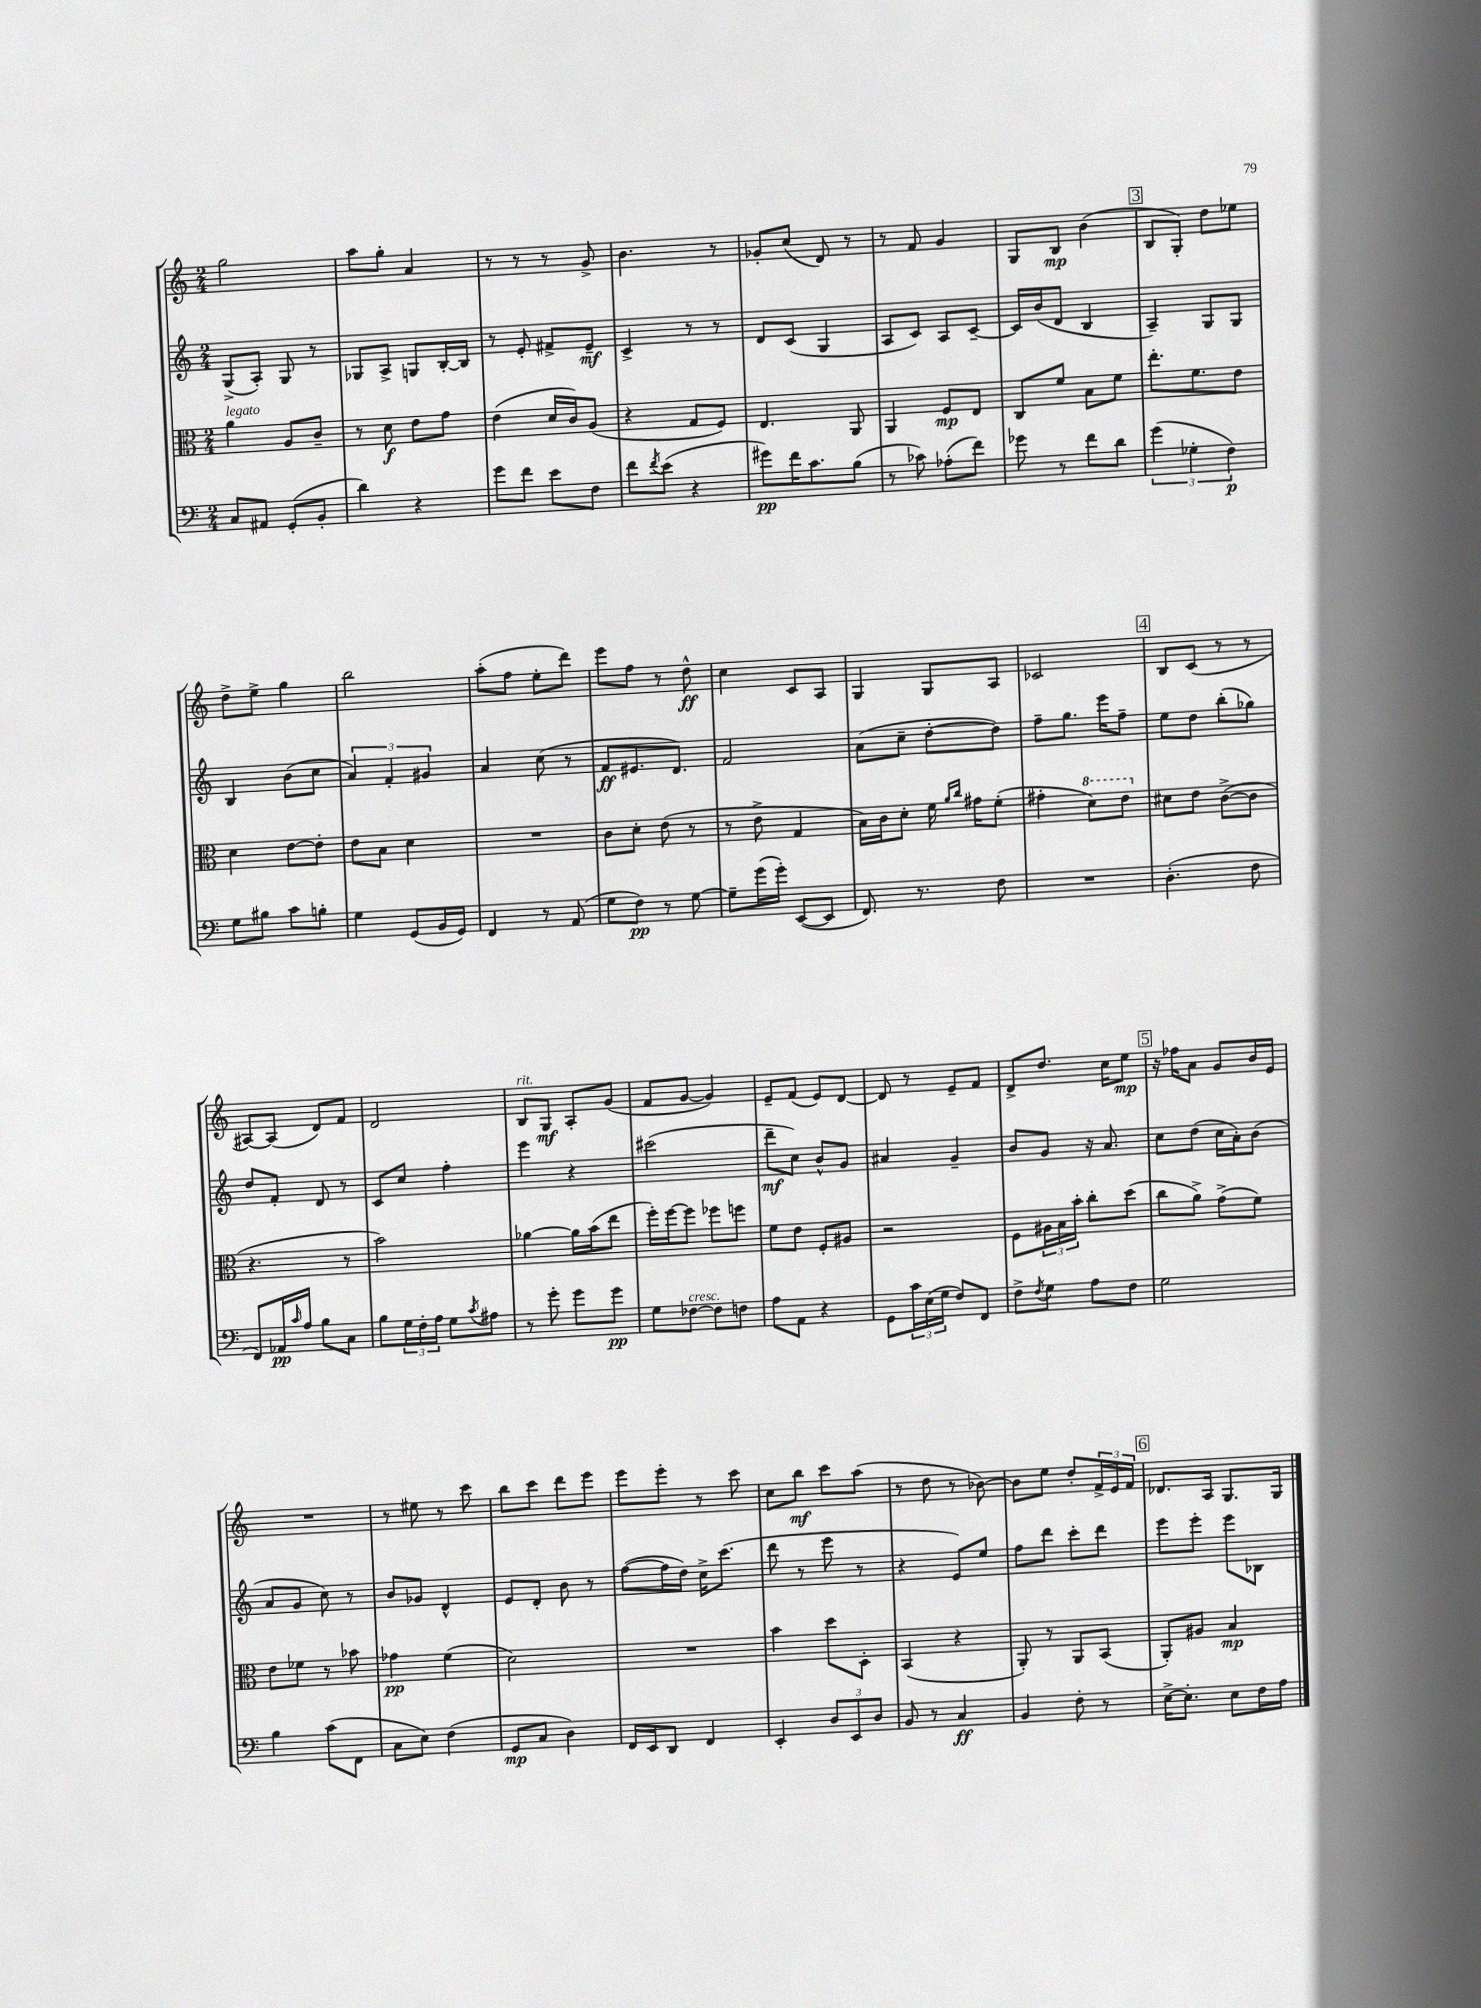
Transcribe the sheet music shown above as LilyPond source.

<<
\new StaffGroup <<
\new Staff = "s0" {
    \clef treble \key c \major \numericTimeSignature \time 2/4
    g''2 |
    a''8 g''8-. a'4 |
    r8 r8 r8 g'8-> |
    b'4. r8 |
    ges'8-. c''8( d'8) r8 |
    r8 f'8 g'4 |
    g8 b8\mp b'4( |
    \mark \markup { \box "3" } b8 g8-.) d''8 ees''8 |
    d''8-> e''8-> g''4 |
    b''2 |
    a''8-.( f''8 e''8-. d'''8) |
    e'''8 f''8 r8 d''8-^\ff |
    c''4 c'8 a8 |
    g4 g8 a8 |
    ces'2 |
    \mark \markup { \box "4" } b8 c'8( r8 r8 |
    ais8~) ais8( d'8) f'8 |
    d'2 |
    b8^\markup { \italic "rit." } g8\mf a8-. g'8( |
    f'8 g'8~ g'4) |
    e'8-- f'8( e'8) d'8~ |
    d'8 r8 e'8-- f'8 |
    d'8-> d''8. c''16 e''8\mp |
    \mark \markup { \box "5" } r16 fes''16 a'8 g'8 b'16 e'16 |
    R2 |
    r8 eis''8 r8 c'''8 |
    b''8 c'''8 d'''8 e'''8 |
    e'''8 e'''8-. r8 c'''8 |
    c''8 b''8\mf c'''8 a''8( |
    r8 d''8 r8 bes'8~) |
    bes'8 e''8 d''8-. \tuplet 3/2 { f'16-> e'16 f'16 } |
    \mark \markup { \box "6" } des'8. a16 g8. g16 \bar "|." |
}
\new Staff = "s1" {
    \clef treble \key c \major \numericTimeSignature \time 2/4
    g8->( a8-.) g8 r8 |
    ges8 a8-> g8 b16~-. b16 |
    r8 e'8-. fis'8-> e'8--\mf |
    c'4-> r8 r8 |
    d'8 c'8( g4 |
    a8 c'8) a8 c'8~-- |
    c'16 b'16( d'8 b4 |
    \mark \markup { \box "3" } a4--) g8 g8 |
    b4 b'8( c''8 |
    \tuplet 3/2 { a'4) f'4-. gis'4 } |
    a'4 c''8( r8 |
    f'8\ff eis'8. d'8.) |
    f'2 |
    a'8( c''8-- d''8~-. d''8) |
    f''8-- g''8. e'''16 f''8-- |
    \mark \markup { \box "4" } e''8 d''8 b''8-.( ges''8) |
    d''8 f'8-. d'8 r8 |
    c'8 c''8 f''4-. |
    e'''4 r4 |
    cis'''2( |
    d'''8--\mf c''8) b'8-^ g'8 |
    ais'4 g'4-- |
    b'8 g'8 r16 a'8. |
    \mark \markup { \box "5" } c''8 d''8( c''16 a'16-.) b'8( |
    a'8 g'8 c''8) r8 |
    b'8 ges'8 d'4-^ |
    e'8 d'8-. b'8 r8 |
    f''8~( f''16 d''16) c''16-> c'''8.( |
    d'''8 r8 e'''8 r8 |
    r4 e'8) e''8 |
    f''8 d'''8 c'''8-. d'''8 |
    \mark \markup { \box "6" } e'''8 e'''8-. e'''8 bes8 \bar "|." |
}
\new Staff = "s2" {
    \clef alto \key c \major \numericTimeSignature \time 2/4
    a'4^\markup { \italic "legato" } a8 c'8-- |
    r8 d'8\f e'8 g'8 |
    e'4( d'16 c'16) a8( |
    r4 g8 f8) |
    e4. a,8 |
    a,4 f8\mp e8 |
    c8 f'8 b8 f'8 |
    \mark \markup { \box "3" } e''8.-. f'8. e'8 |
    d'4 e'8~ e'8-. |
    e'8 b8 d'4 |
    R2 |
    c'8 d'8-. e'8( r8 |
    r8 e'8-> g4 |
    b16) c'16 d'8-. f'16 \grace { a'16 c''16 } gis'16 f'8-.( |
    gis'4-. \ottava #1 d''8) e''8 \ottava #0 |
    \mark \markup { \box "4" } dis'8 e'8 c'8~->( c'8 |
    r4. r8 |
    b'2) |
    aes'4~ aes'16 b'16( e''8 |
    f''16-.) f''16~ f''8 fes''8 f''8 |
    f'8 e'8 f8-. ais8 |
    r2 |
    f8 \tuplet 3/2 { ais16 b16 b'16-. } c''8-. d''8( |
    \mark \markup { \box "5" } c''8 a'8->) g'8->( f'8) |
    e'8 fes'8 r8 bes'8 |
    ges'4\pp f'4( |
    d'2) |
    R2 |
    b'4 d''8 d8-. |
    b,4( r4 |
    a,8-.) r8 a,8 b,8( |
    \mark \markup { \box "6" } a,8-.) ais8 b4\mp \bar "|." |
}
\new Staff = "s3" {
    \clef bass \key c \major \numericTimeSignature \time 2/4
    c8 ais,8 g,8-.( b,8-. |
    d'4) r4 |
    g'8 f'8 e'8 f8 |
    f'8 \acciaccatura { f'8 } e'8( r4 |
    gis'8\pp) f'16 c'8. b8( |
    r8 ces'8) aes8-.( f'8) |
    ges'8 r8 f'8 d'8 |
    \mark \markup { \box "3" } \tuplet 3/2 { g'4( ges4-. f4\p) } |
    g8 bis8 c'8 b8-. |
    g4 g,8( b,16 g,16) |
    f,4 r8 a,8( |
    g8 f8\pp) r8 g8~ |
    g8-- g'16( g'16-.) e,8~( e,8 |
    f,8.) r8. f8 |
    R2 |
    \mark \markup { \box "4" } d4.-.( f8 |
    f,8) aes,16\pp \grace { c'16 } a16 b8 c8 |
    b8 \tuplet 3/2 { g16 f16-. a16 } g8 \acciaccatura { c'8 } ais8 |
    r8 g'8-. g'8 g'8\pp |
    g8 fes8~^\markup { \italic "cresc." } fes8 f8 |
    a8 a,8 r4 |
    g,8 \tuplet 3/2 { c'16 e16( g16 } f8) f,8 |
    f8-> \acciaccatura { f8 } g8 a8 f8 |
    \mark \markup { \box "5" } g2 |
    b4 c'8( f,8 |
    c8 e8) f4( |
    g,8\mp c8 d4) |
    f,16 e,16 d,8 f,4 |
    e,4-. \tuplet 3/2 { d8 e,8 d8 } |
    b,8 r8 c4\ff |
    b,4 f8-. r8 |
    \mark \markup { \box "6" } e16~-> e8.-. e8 f16 a16 \bar "|." |
}
>>
>>
\layout { \context { \Score \remove "Bar_number_engraver" } }
